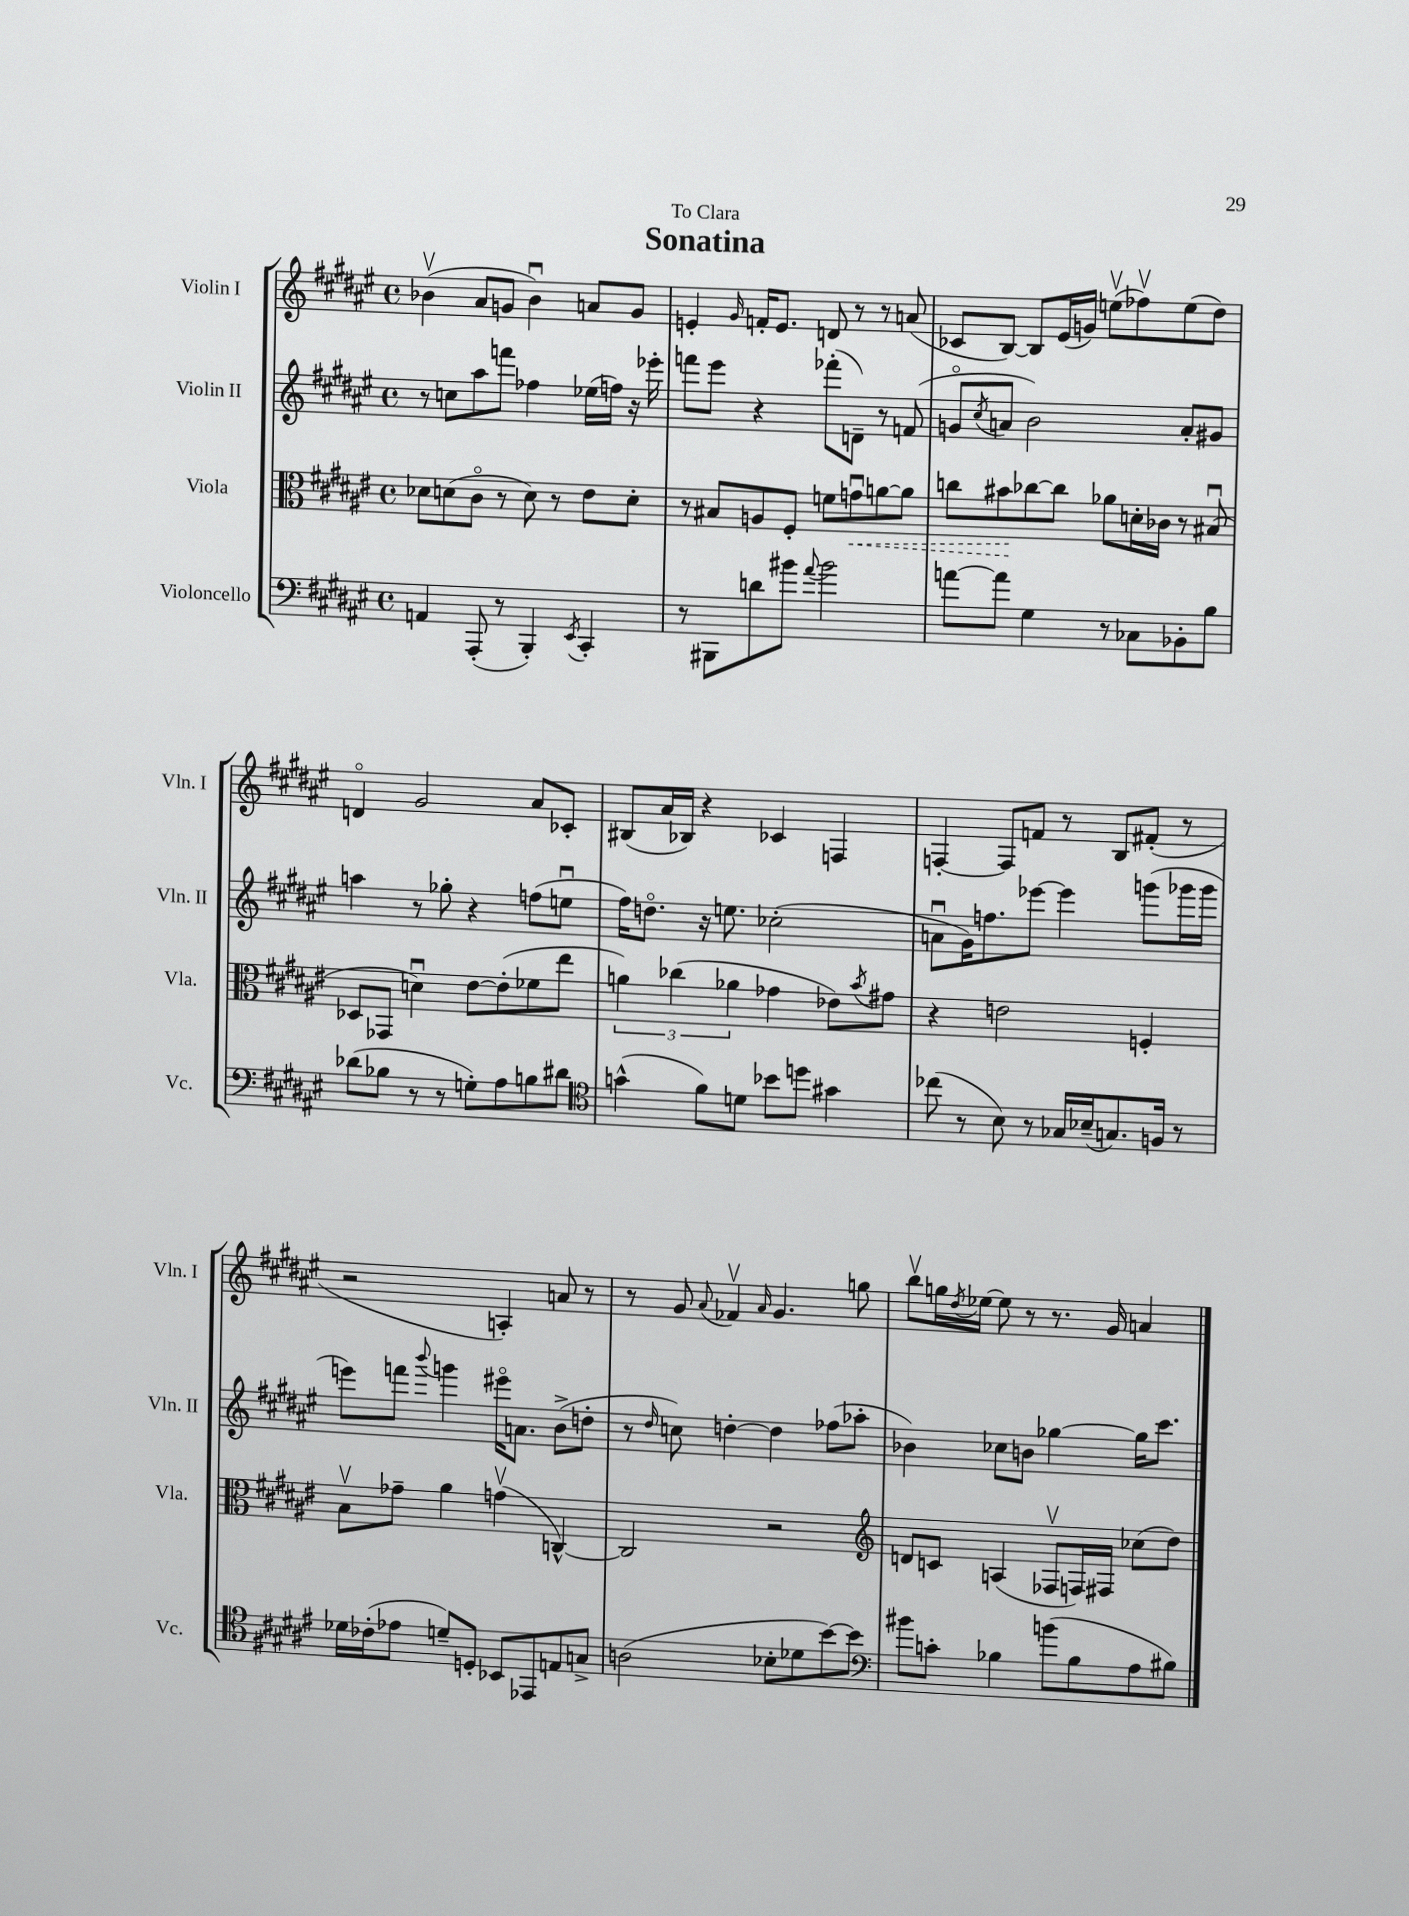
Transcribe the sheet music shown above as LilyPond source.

\header { title = "Sonatina" dedication = "To Clara" }
<<
\new StaffGroup <<
\new Staff = "s0" \with { instrumentName = "Violin I" shortInstrumentName = "Vln. I" } {
    \clef treble \key fis \major \defaultTimeSignature \time 4/4
    bes'4\upbow( ais'8 g'8 bes'4\downbow) a'8 g'8 |
    e'4-. \grace { gis'16 } f'16-. e'8. d'8 r8 r8 a'8( |
    ces'8 b8~) b8 eis'16( g'16) e''8\upbow( fes''8\upbow) e''8( dis''8) |
    d'4\flageolet gis'2 ais'8 ces'8-. |
    bis8( ais'16 bes16) r4 ces'4 f4 |
    f4~-. f8 f'8 r8 b8 fis'8-.( r8 |
    r2 a4-.) a'8 r8 |
    r8 gis'8 \appoggiatura { ais'8 } fes'4\upbow \grace { ais'16 } gis'4. g''8 |
    b''8\upbow g''16 \acciaccatura { dis''8 } ees''16~ ees''8 r8 r8. gis'16 a'4 \bar "|." |
}
\new Staff = "s1" \with { instrumentName = "Violin II" shortInstrumentName = "Vln. II" } {
    \clef treble \key fis \major \defaultTimeSignature \time 4/4
    r8 c''8 ais''8 f'''8 fes''4 ees''16( f''16) r16 ees'''16-. |
    f'''8 eis'''8 r4 fes'''8-.( d'8--) r8 f'8( |
    g'8\flageolet \acciaccatura { cis''8 } a'8 b'2) a'8-. gis'8 |
    a''4 r8 ges''8-. r4 f''8( e''8\downbow |
    fis''16) d''8.\flageolet r16 e''8. ces''2-.( |
    a'8\downbow gis'16) f''8. ees'''8~ ees'''4 g'''8( ges'''16 ges'''16 |
    e'''8) f'''8 \appoggiatura { b'''8 } g'''4 eis'''16\flageolet a'8. b'8->( d''8-. |
    r8 \grace { dis''16 } c''8) d''4~-. d''4 fes''8( aes''8-. |
    bes'4) ces''8 b'8 ges''4~ ges''16 cis'''8. \bar "|." |
}
\new Staff = "s2" \with { instrumentName = "Viola" shortInstrumentName = "Vla." } {
    \clef alto \key fis \major \defaultTimeSignature \time 4/4
    des'8 d'8( cis'8\flageolet r8 d'8) r8 eis'8 d'8-. |
    r8 bis8 a8 fis8-. f'8 \once \override Hairpin.style = #'dashed-line g'8\downbow\< a'8~ a'8 |
    c''8 bis'8\! ces''8~ ces''8 aes'8 d'16-. ces'16 r8 bis8\downbow( |
    des8 ges,8 d'4\downbow) eis'8~ eis'8-.( fes'8 eis''8 |
    \tuplet 3/2 { a'4) ces''4( aes'4 } ges'4 ees'8) \acciaccatura { b'8 } gis'8 |
    r4 e'2 f4-. |
    b8\upbow ges'8-- ais'4 g'4\upbow( c4~-^) |
    c2 r2 |
    \clef treble d'8 c'8 a4( fes8\upbow f16) fis16 ces''8( dis''8) \bar "|." |
}
\new Staff = "s3" \with { instrumentName = "Violoncello" shortInstrumentName = "Vc." } {
    \clef bass \key fis \major \defaultTimeSignature \time 4/4
    a,4 ais,,8-.( r8 b,,4-.) \acciaccatura { eis,8 } cis,4-. |
    r8 bis,,8 d'8 bis'8 \appoggiatura { ais'8 } bis'2 |
    a'8~ a'8 gis4 r8 ces8 bes,8-. b8 |
    des'8( bes8 r8 r8 g8-.) ais8 b8 dis'8 |
    \clef tenor g'4-^( fis'8) d'8 bes'8 d''8 gis'4 |
    ces''8( r8 b8) r8 ges16 bes16--( g8.) f16 r8 |
    des'16 ces'16-.( ees'8 d'8--) d8-. bes,8 ees,8 e8 g8-> |
    a2( bes8-. des'8 b'8~) b'8 |
    \clef bass bis'8 c'8-. bes4 b'8( bes8 ais8 bis8) \bar "|." |
}
>>
>>
\layout { \context { \Score \remove "Bar_number_engraver" } }
